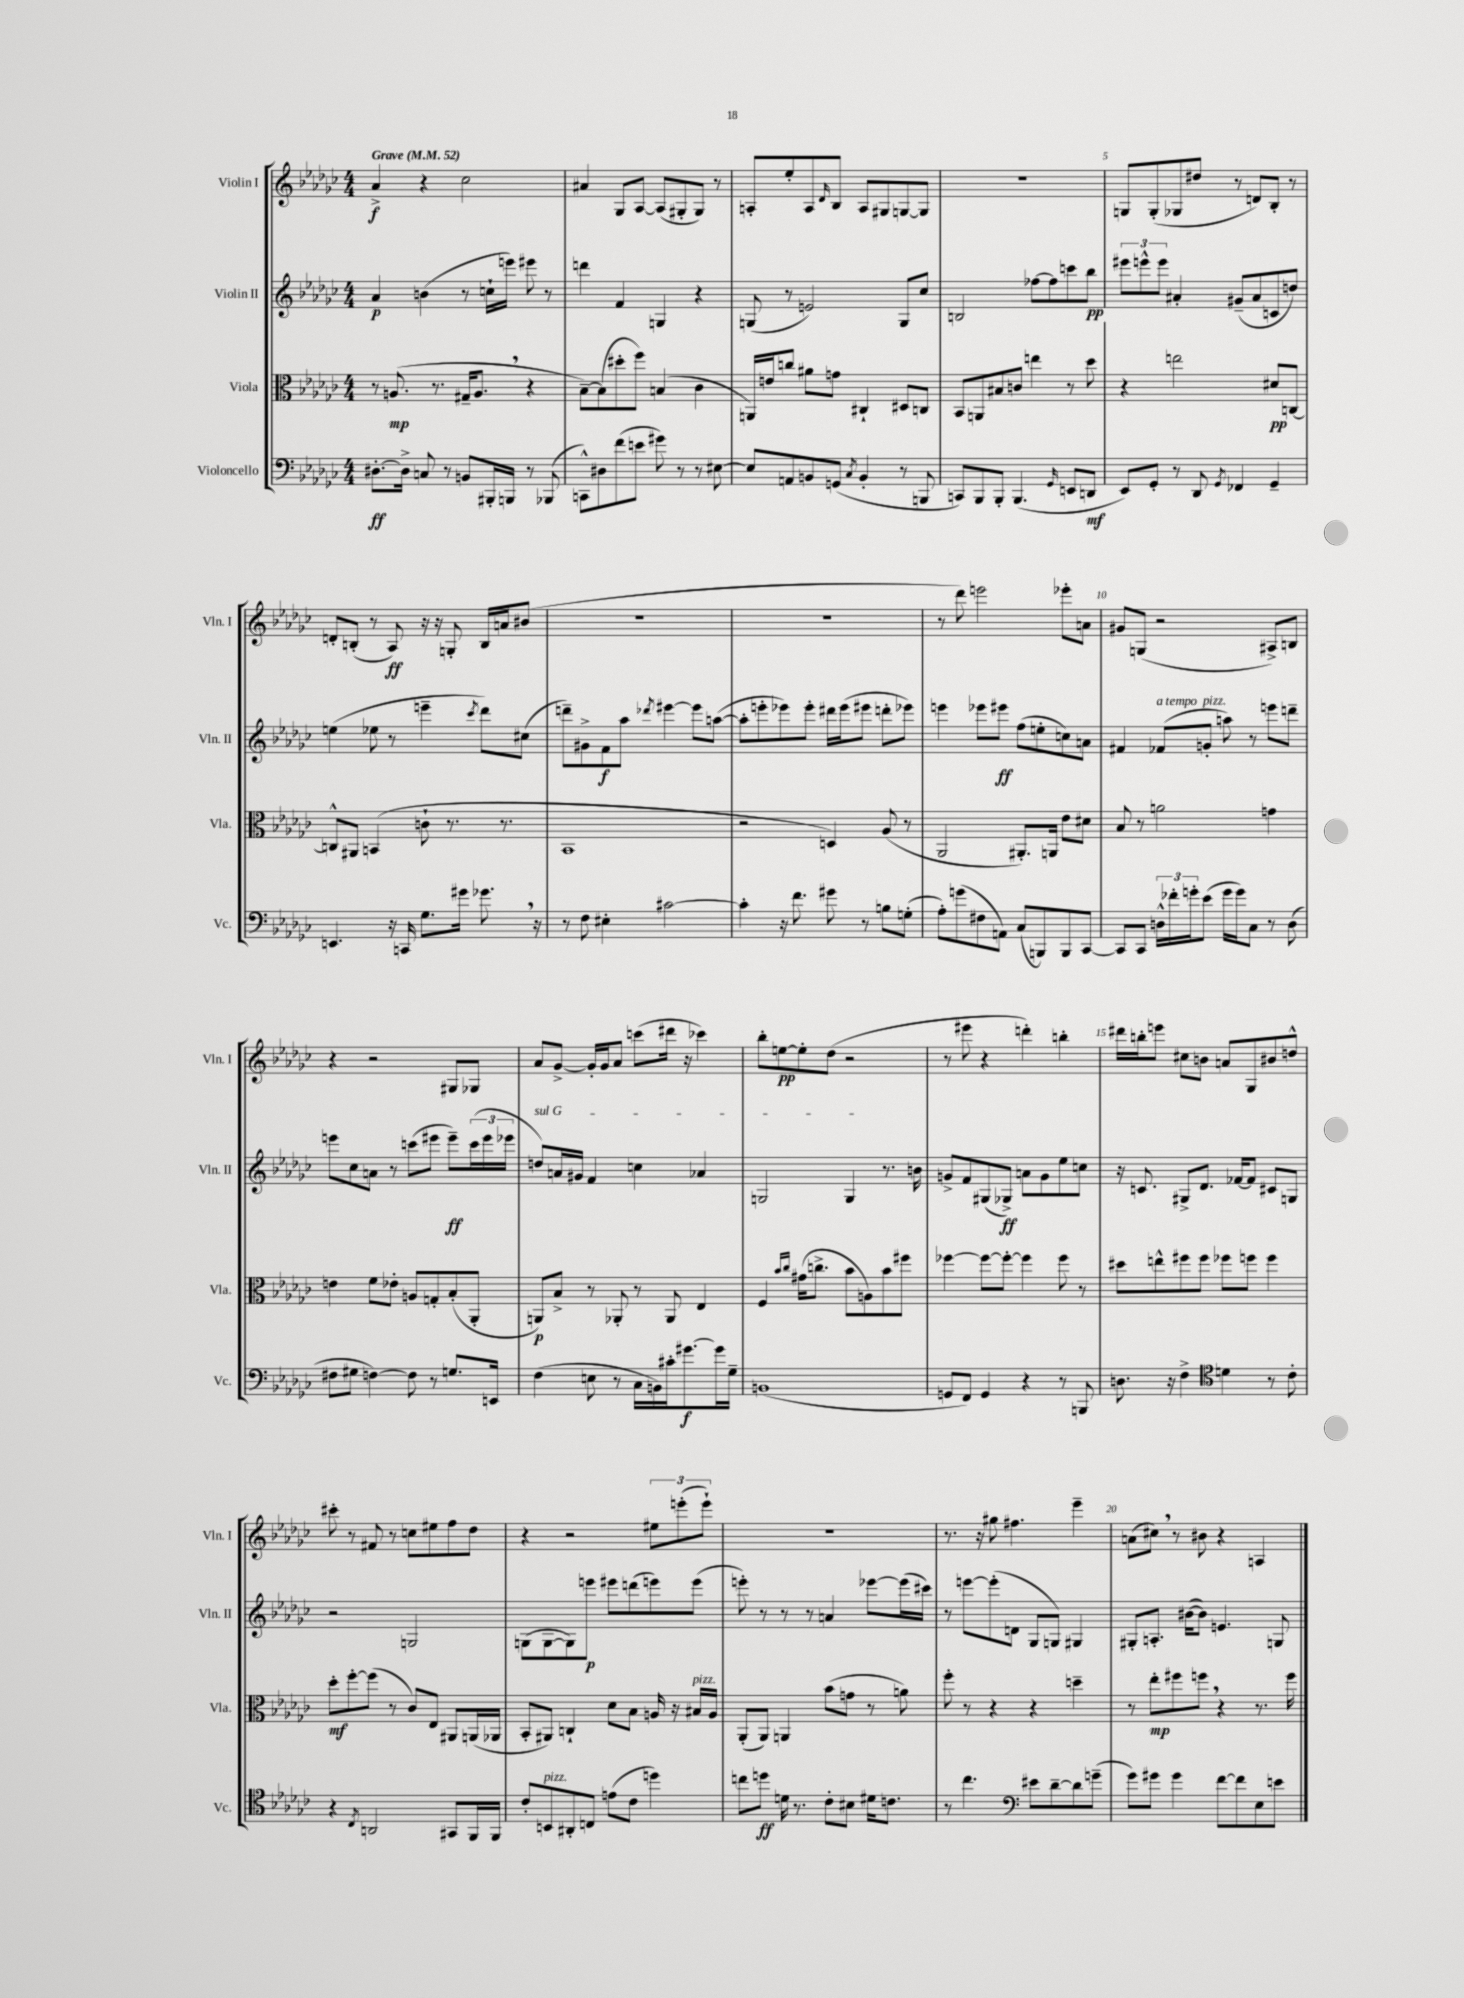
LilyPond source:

<<
\new StaffGroup <<
\new Staff = "s0" \with { instrumentName = "Violin I" shortInstrumentName = "Vln. I" } {
    \clef treble \key ges \major \numericTimeSignature \time 4/4 \tempo "Grave" 4 = 52
    aes'4->\f r4 ces''2 |
    ais'4 ges8 aes8~ aes8( gis8-. gis8) r8 |
    a8-. ees''8-. a8 \grace { des'16 } bes8 a8 gis8 g8~ g8 |
    R1 |
    g8 g8-.( ges8 dis''8 r8 d'8) bes8-. r8 |
    d'8-. b8-.( r8 aes8\ff) r16 r16 g8-. b16 a'16 bis'8( |
    R1 |
    R1 |
    r8 des'''8) e'''2 ees'''8-. a'8 |
    gis'8 g8( r2 ais8->) b8 |
    r4 r2 gis8 ges8 |
    aes'8 ges'8~-> ges'16-. ges'16 aes'8 c'''8( dis'''16 r16 ces'''4) |
    bes''8-. e''8~\pp e''8-. des''8( r2 |
    r8 eis'''8 r4 d'''4-.) b''4-. |
    dis'''16 b''16-. e'''8 cis''8 b'8 a'8 ges8 bis'8 d''8-^ |
    cis'''8-. r8 fis'8 r8 c''8 eis''8 f''8 des''8 |
    r4 r2 \tuplet 3/2 { eis''8 e'''8-.( e'''8-!) } |
    r1 |
    r8. r16 gis''8 fis''4. ees'''4-- |
    a'8( cis''8) \breathe r8 bis'8 r4 a4 \bar "|." |
}
\new Staff = "s1" \with { instrumentName = "Violin II" shortInstrumentName = "Vln. II" } {
    \clef treble \key ges \major \numericTimeSignature \time 4/4
    aes'4\p b'4( r8 c''16-! e'''16) eis'''8 r8 |
    d'''4 f'4 g4 r4 |
    g8( r8 e'2) g8 ces''8 |
    b2 fes''8~ fes''8 c'''8 bes''8\pp |
    \tuplet 3/2 { eis'''8 e'''8-^ e'''8 } ais'4-. gis'8--( ais'8 c'8 d''8) |
    e''4( ees''8 r8 e'''4-- \acciaccatura { ces'''8 } des'''8) cis''8( |
    d'''8--) gis'8-> f'8\f aes''8 \acciaccatura { des'''8 } eis'''4~ eis'''8 a''8~( |
    a''8-. e'''8-. ees'''8) ees'''8-. dis'''16 ees'''16( eis'''8 d'''8-. ees'''8) |
    e'''4 ees'''8 eis'''8\ff f''8( e''8-. c''8) a'8 |
    fis'4 fes'8^\markup { \italic "a tempo" }( g'8-.^\markup { \italic "pizz." } a''8) r8 e'''8 d'''8-- |
    e'''8 ces''8 a'8 r8 c'''8( eis'''8 eis'''8--\ff) \tuplet 3/2 { c'''16( eis'''16 ees'''16 } |
    \once \override TextSpanner.bound-details.left.text = \markup { \italic "sul G" } d''8\startTextSpan) a'16 gis'16 f'4 c''4 aes'4 |
    g2 g4\stopTextSpan r8. b'16 |
    g'8-> f'8 gis8( ges8->\ff) a'8 g'8 ees''8 c''8 |
    r16 c'8. gis8-> des'8. fes'16~ fes'8 cis'8 g8 |
    r2 g2 |
    g8( g8~ g8) e'''8\p eis'''8 d'''8( e'''8) e'''8( |
    e'''8-.) r8 r8 r8 a'4 ees'''8~ ees'''16( cis'''16) |
    r8 e'''8~ e'''8-.( d'8 ges8 g8) gis4 |
    gis8-. a8.-. bis'16~( bis'8) e'4. g8 \bar "|." |
}
\new Staff = "s2" \with { instrumentName = "Viola" shortInstrumentName = "Vla." } {
    \clef alto \key ges \major \numericTimeSignature \time 4/4
    r8 a8.\mp( r8. gis16-- a8. \breathe r4 |
    bes8~--) bes8( dis''8-. f''8) b4( ces'4 |
    a,16) e'16 c''8 ais'8 g'8 cis4-! dis8 c8 |
    bes,8 a,8 bis8 c'8 e''4 r8 des''8 |
    r4 e''2 dis'8\pp c8~ |
    c8-^ ais,8 b,4( c'8-! r8. r8. |
    bes,1 |
    r2 d4) aes8( r8 |
    aes,2 ais,8.-.) a,16 ees'8 dis'8 |
    bes8 r8 a'2 g'4 |
    e'4 f'8 ees'8-. a8 g8-. bes8-.( aes,8-. |
    a,8\p) bes8-> r8 aes,8-. r8 aes,8 ees4 |
    f4 \grace { bes'16 ces''16 } gis'16( c''8.-> bes'8 a8) bes'8 fis''8 |
    fes''4~ fes''8~ fes''8~-. fes''4 fes''8 r8 |
    dis''8 e''8-^ fis''8 fis''8 fes''8 f''8 f''4 |
    des''8-.\mf f''8~-. f''8( r8 ces'8) ees8 ais,8 a,16( aes,16 |
    bes,8-. ais,8) c4-! des'8 bes8 a16 r16 bis16^\markup { \italic "pizz." } a16 |
    aes,8-.( aes,8) a,4 bes'8( g'8 r8 a'8) |
    f''8-. r8 r4 r4 d''4-- |
    r8 ees''8-.\mp fis''8 f''8 \breathe r4 r8. f''16 \bar "|." |
}
\new Staff = "s3" \with { instrumentName = "Violoncello" shortInstrumentName = "Vc." } {
    \clef bass \key ges \major \numericTimeSignature \time 4/4
    dis8.~-.\ff dis16-> c8 r8 b,8 bis,,16-. b,,16 r8 bes,,8( |
    c,8-^) dis8 f'8( e'8 gis'8) r8 r8 eis8~ |
    eis8 a,8 b,8 g,8( \acciaccatura { ces8 } b,4-. r8 b,,8 |
    c,8) bes,,8 bes,,8-. bes,,4.( \grace { ges,16 } e,8 d,8\mf |
    ees,8) ges,8-. r8 des,8 \acciaccatura { ges,8 } fes,4 ges,4-- |
    e,4. r16 c,16 ges8. gis'16 ges'8. \breathe r16 |
    r8 f8 eis4-. cis'2~ |
    cis'4-. r16 f'8. gis'8 r8 b8 g8-.( |
    aes8-.) g'8( fis8 a,8) ces8( b,,8) b,,8 ces,8~ |
    ces,8 ces,8 \tuplet 3/2 { d16-^ fes'16-. g'16-. } ees'8( g'16 g'16) ces8 r8 d8( |
    fis8 gis8 f4~) f8 r8 g8. e,16 |
    f4( e8 r8 ces16 b,16) cis'16-. gis'8.~\f gis'16 ges16-- |
    b,1( |
    g,8 f,8) g,4 r4 r8 b,,8 |
    d8. r16 f4-> \clef tenor d'4 r8 ces'8-. |
    r4 \acciaccatura { ces8 } a,2 gis,8 f,16 f,16 |
    ces'8-. b,8^\markup { \italic "pizz." } ais,8-. c8 e'8( ces'8 d''4) |
    c''8 d''8\ff d'16 r8. ces'8-. bis8 dis'16 c'8. |
    r8 ces''4. \clef bass eis'8 des'8~-- des'8 g'8--( |
    ges'8) gis'8 gis'4 f'8~ f'8 ees8 e'8 \bar "|." |
}
>>
>>
\layout { \context { \Score \override BarNumber.break-visibility = ##(#f #t #t) barNumberVisibility = #(every-nth-bar-number-visible 5) } }
